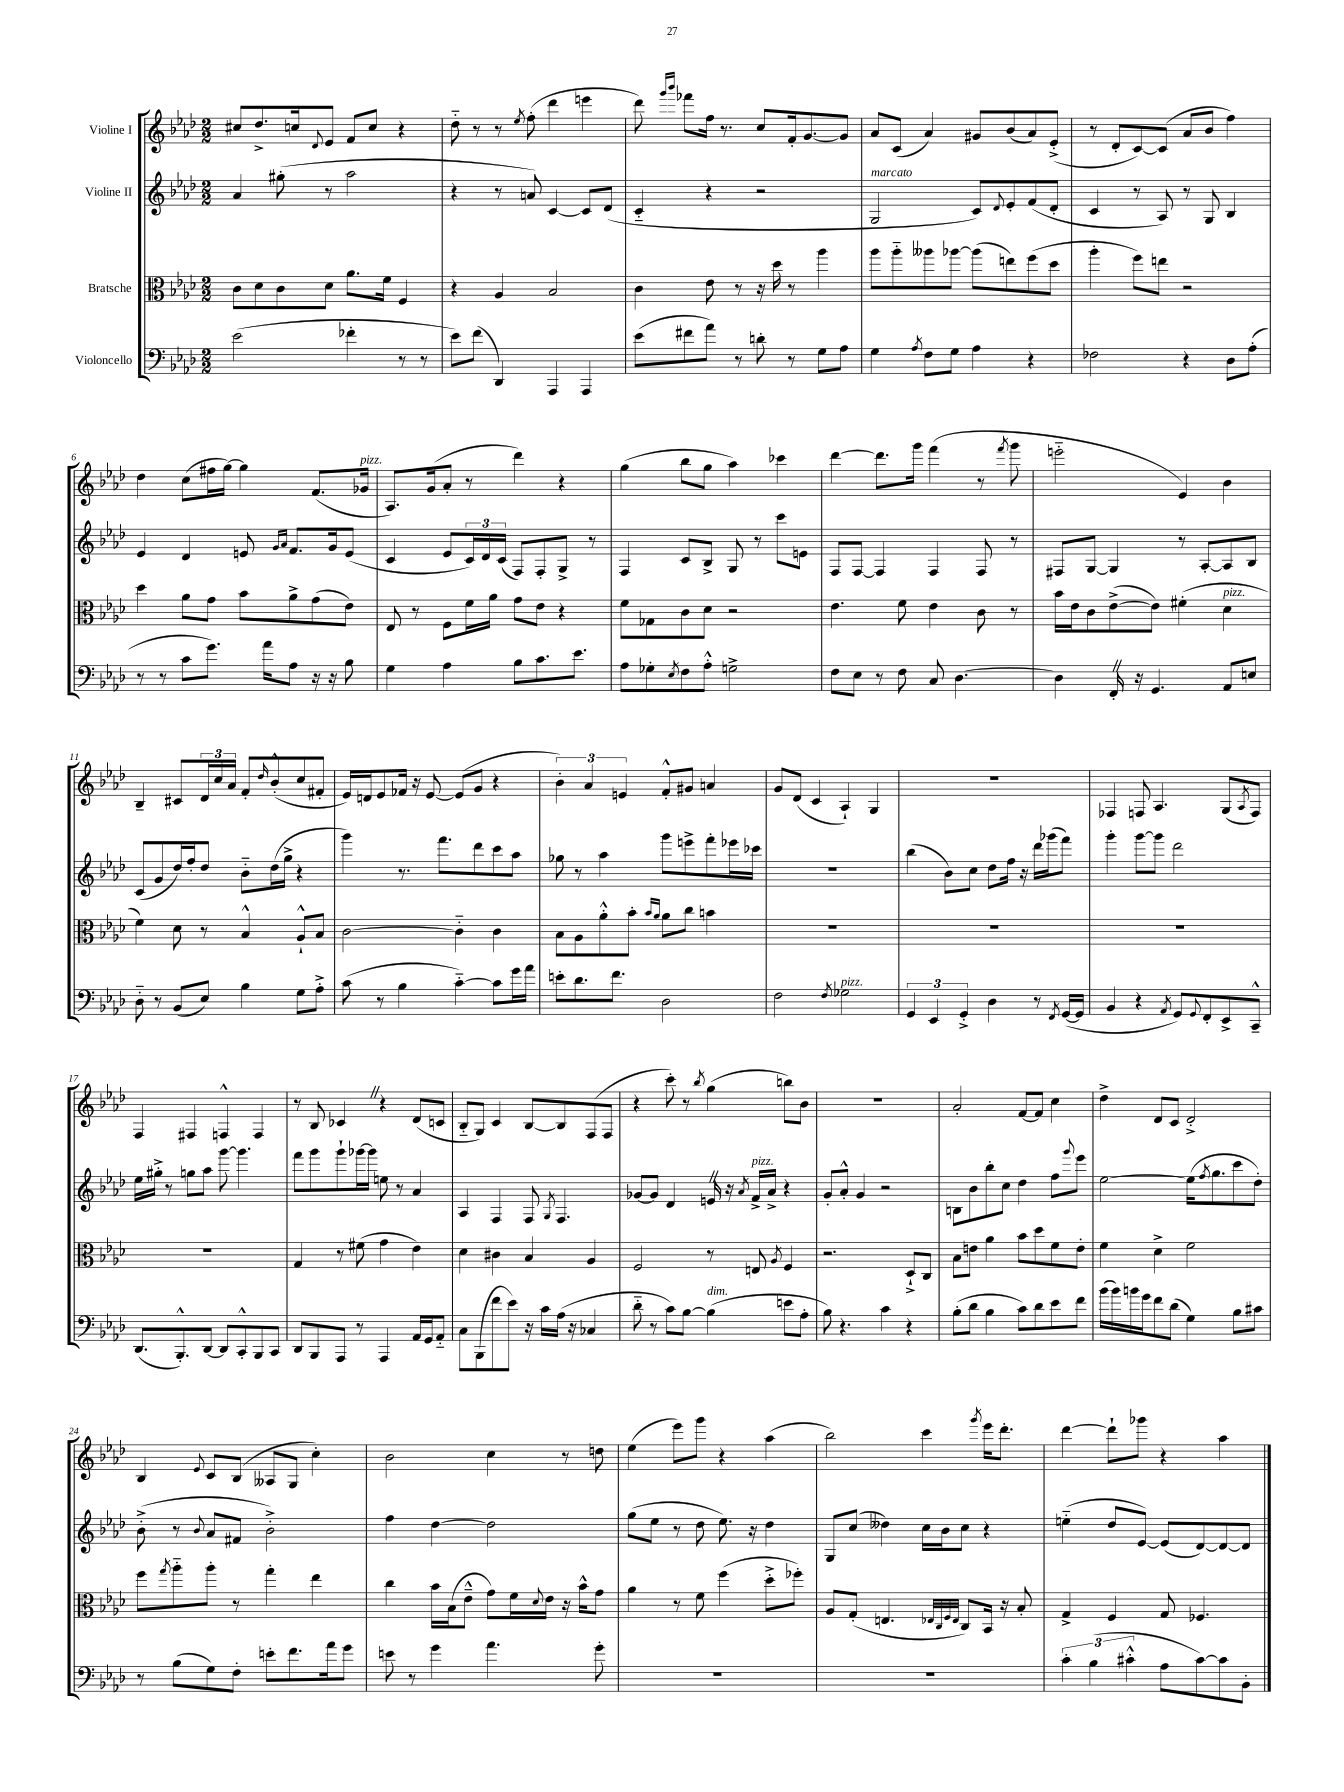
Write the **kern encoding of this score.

**kern	**kern	**kern	**kern
*staff4	*staff3	*staff2	*staff1
*clefF4	*clefC3	*clefG2	*clefG2
*k[b-e-a-d-]	*k[b-e-a-d-]	*k[b-e-a-d-]	*k[b-e-a-d-]
*M2/2	*M2/2	*M2/2	*M2/2
(2e-	8c	4a-	8cc#
.	8d-	.	8.dd-^
.	8c	(8gg#'	.
.	.	.	16cc
.	.	.	8qqd-
.	8d-	8r	8e-
4f-'	8.a-	2aa-	8f
.	.	.	8cc
.	16f	.	.
8r	4F	.	4r
8r	.	.	.
=	=	=	=
8e-)	4r	4r	8dd-'~
(8f	.	.	8r
4DD-)	4A-	8r	8r
.	.	.	8qee-
.	.	8a)	(8ff'
4AAA-	2B-	[4c	4ddd-
4AAA-	.	8c]	4eee
.	.	(8d-	.
=	=	=	=
(8e-	4c	4c'~	8ddd-)
.	.	.	16qqggg
.	.	.	16qqbbb-
8f#	.	.	8fff-
8a-)	8e-	4r	16ff
.	.	.	8.r
8r	8r	.	.
8d'	16r	2r	8cc
.	16dd-	.	.
8r	8r	.	16f'
.	.	.	[8.g
8G	4aa-	.	.
8A-	.	.	8g]
=	=	=	=
4G	8aa-	2G	8a-
.	8aa-'~	.	(8c
8qA-	.	.	.
8F	8aa--	.	4a-)
8G	[8aa-	.	.
4A-	(8aa-]	8c)	8g#
.	.	8qqd-	.
.	8ee)	8e-'	(8b-
4r	(8ff	(8f	8a-)
.	8dd-	8d-'	(8e-'^
=	=	=	=
2F-	4aa-'	4c	8r
.	.	.	8d-'
.	8ff)	8r	[8c)
.	8ee	8A-)	(8c]
4r	2r	8r	8a-
.	.	8G	8b-
8D-	.	4B-	4ff)
(8A-'	.	.	.
=	=	=	=
8r	4dd-	4e-	4dd-
8r	.	.	.
8c	8a-	4d-	(8cc
8.g)	8g	.	16ff#
.	.	.	[16gg)
.	8b-	8e	4gg]
16a-	.	.	.
.	.	16qqg	.
.	.	16qqa-	.
8A-	8a-^	8.f	.
16r	(8g	.	(8.f
16r	.	16g	.
8B-	8e-)	(8e	.
.	.	.	16g-
=	=	=	=
4G	8E-	4c	8.A-)
.	8r	.	.
.	.	.	(16g
4A-	8F	8e-	8a-'
.	16f	24c)	8r
.	.	24d-	.
.	16a-	.	.
.	.	(24c	.
8B-	8g	8F)	4ddd-)
8.c	8e-	8F'	.
.	4r	8G^	4r
8.e-	.	.	.
.	.	8r	.
=	=	=	=
8A-	8f	4F	(4gg
8G-'	8G-	.	.
8qE-	.	.	.
8F	8c	8c	8bb-
8A-'^^	8d-	8B-^	8gg
2G^	2r	8G	4aa-)
.	.	8r	.
.	.	8ccc	4ccc-
.	.	8e	.
=	=	=	=
8F	4.e-	8F	[4ddd-
8E-	.	[8F	.
8r	.	4F]	8.ddd-]
8F	8f	.	.
.	.	.	16ggg
8C	4e-	4F	(4fff
[4.D-	.	.	.
.	8c	8F	8r
.	.	.	8qfff
.	8r	8r	8ggg
=	=	=	=
4D-]	16b-	8F#	2eee'~
.	16e-	.	.
.	8c	[8G	.
16FF'	([8e-^	4G]	.
16r	.	.	.
4.GG	8e-])	.	.
.	(4f#'	8r	4e-)
.	.	[8A-'	.
8AA-	4d-	8A-]	4b-
8E	.	8B-	.
=	=	=	=
8D-'~	4f)	(8c	4B-~
8r	.	8g	.
(8BB-	8d-	16dd-)	8c#
.	.	16ff'	.
8E-)	8r	8dd-	24d-
.	.	.	24cc
.	.	.	24a-
4B-	4B-^^	8b-'~	8f'
.	.	.	16qqdd-
.	.	(16dd-	(8b-'^^
.	.	16gg^	.
8G	8A-`^^	4r	8cc
8A-'^	8B-	.	8f#'
=	=	=	=
(8c	[2c	4ggg)	16e-)
.	.	.	16d
8r	.	.	8e-
4B-	.	8.r	16f-
.	.	.	16r
.	.	.	[8e-
.	.	8.fff	.
[4c'~)	4c'~]	.	(8e-]
.	.	8ddd-	8g
8c]	4c	8ccc	4r
16g	.	8aa-	.
16a-	.	.	.
=	=	=	=
8e'	8B-	8gg-	6b-')
8.d-	8A-	8r	.
.	.	.	6a-
.	8a-'^^	4aa-	.
8.f	.	.	.
.	.	.	6e
.	8b-'	.	.
.	16qqb-	.	.
.	16qqa-	.	.
2D-	8a-	8ggg	8f'^^
.	8cc	8eee^	8g#
.	4b	8fff'	4a
.	.	16eee-	.
.	.	16ccc-	.
=	=	=	=
2F	1r	1r	8g
.	.	.	(8d-
.	.	.	4c
8qF	.	.	.
2G-	.	.	4A-`)
.	.	.	4G
=	=	=	=
6GG	1r	(4bb-	1r
6EE-	.	.	.
.	.	8b-)	.
6GG'^	.	.	.
.	.	8cc	.
4D-	.	8dd-	.
.	.	16ff	.
.	.	16r	.
8r	.	16ddd-	.
.	.	(16ggg-	.
8qFF	.	.	.
([16GG	.	8fff)	.
16GG]	.	.	.
=	=	=	=
4BB-	1r	4ggg'	4F-
4r	.	[8ggg	8F
.	.	8ggg]	4.A-
8qAA-	.	.	.
8GG)	.	2ddd-	.
8qqGG	.	.	.
8FF'	.	.	.
8EE-^	.	.	(8G
.	.	.	8qA-
8CC~^^	.	.	8F)
=	=	=	=
(8.DD-	1r	16ee-	4F
.	.	16gg#'^	.
.	.	8r	.
8.BBB-'^^)	.	.	.
.	.	8gg	4F#
[8DD-	.	8aa-	.
8DD-]	.	[8ggg	4F^^
8CC'^^	.	4.ggg]	.
8BBB-	.	.	4F
8CC	.	.	.
=	=	=	=
8DD-	4G	8fff	8r
8BBB-	.	8ggg	8B-
8AAA-	8r	8ggg`	4c-
8r	(8f#	[16ggg-	.
.	.	16ggg-]	.
4AAA-	4g	8ee	4r
.	.	8r	.
16AA-	4e-)	4a-	(8d-
16GG	.	.	.
8AA-'~	.	.	8c
=	=	=	=
8C	4d-	4A-	8B-'~
(8BBB-	.	.	8G)
8f	4c#	4F	4c
8e-)	.	.	.
16r	4B-	8F	[8B-
16c	.	.	.
.	.	8qG	.
(16A-	.	4.F	8B-]
16r	.	.	.
4C-	4A-	.	(8F
.	.	.	8F
=	=	=	=
8d-'~	2F	[8g-	4r
8r	.	8g-]	.
8c)	.	4d-	8ccc')
[8B-	.	.	8r
.	.	.	8qbb-
(4B-]	8r	16e	(4gg
.	.	16r	.
.	.	8qa-	.
.	8E	16f^	.
.	.	16a-^	.
.	8qA-	.	.
8e	4F	4r	8bb)
8A-'	.	.	8b-
=	=	=	=
8B-)	2.r	8g'	1r
4.r	.	8a-'^^	.
.	.	4g	.
4c	.	2r	.
4r	8D-`^	.	.
.	8C	.	.
=	=	=	=
(8B-'	8B-	8B	2a-'
8d-	8e	8b-	.
4B-	4a-	8bb-'	.
.	.	8cc	.
8c)	8b-	4dd-	[8f
8d-	8dd-	.	8f]
8e-	8f	8ff	4cc
.	.	8qqggg	.
8f	8e'	8eee-	.
=	=	=	=
(16b-	4f	[2ee-	4dd-^
16b-)	.	.	.
16b	.	.	.
16g	.	.	.
8f	4d-^	.	8d-
(8d-	.	.	8c
4G)	2f	(16ee-]	2d-'^
.	.	8qff	.
.	.	8.gg	.
8B-	.	8ccc	.
8c#	.	8dd-')	.
=	=	=	=
8r	8ff	(8b-'^	4B-
.	8qgg	.	.
(8B-	8aa-'~	8r	.
.	.	8qqb-	8qqe-
8G)	8aa-'	8a-	8c
8F'	8r	8f#	(8B-
8e'	4gg'	2b-'^)	8A--
8.f	.	.	8G
.	4ee-	.	4cc')
16a-	.	.	.
8g	.	.	.
=	=	=	=
8e	4cc	4ff	2b-
8r	.	.	.
4g	16b-	[4dd-	.
.	(16B-	.	.
.	8e-~^^	.	.
4.a-	8g)	2dd-]	4cc
.	16f	.	.
.	8qqd-	.	.
.	16e-	.	.
.	16r	.	8r
.	16b-^^	.	.
8g'	8g	.	8dd
=	=	=	=
1r	4a-	(8gg	(4ee-
.	.	8ee-	.
.	8r	8r	8eee-)
.	8f	8dd-	8ggg
.	(4ff	8.ee-)	4r
.	.	16r	.
.	8dd-'^	4dd-	(4aa-
.	8ff-')	.	.
=	=	=	=
1r	8A-	8G	2bb-)
.	(8G'	(8cc	.
.	4.E	4dd--)	.
.	.	16cc	4ccc
.	.	16b-	.
.	32qqE-	.	.
.	32qqC	.	.
.	32qqF	.	.
.	32qqE-	.	.
.	8C)	8cc	.
.	.	.	8qggg
.	16BB-	4r	16eee-
.	16r	.	8.ddd-'
.	8B-'	.	.
=	=	=	=
6c'	4G^	(4ee'~	[4ddd-
(6B-	.	.	.
.	4F	8dd-	8ddd-`]
6c#'^^	.	.	.
.	.	[8e-)	8ggg-
8A-	8G	(8e-]	4r
[8c#)	4.F-	[8d-)	.
8c#]	.	8d-_	4aa-
8BB-'	.	8d-]	.
==	==	==	==
*-	*-	*-	*-
